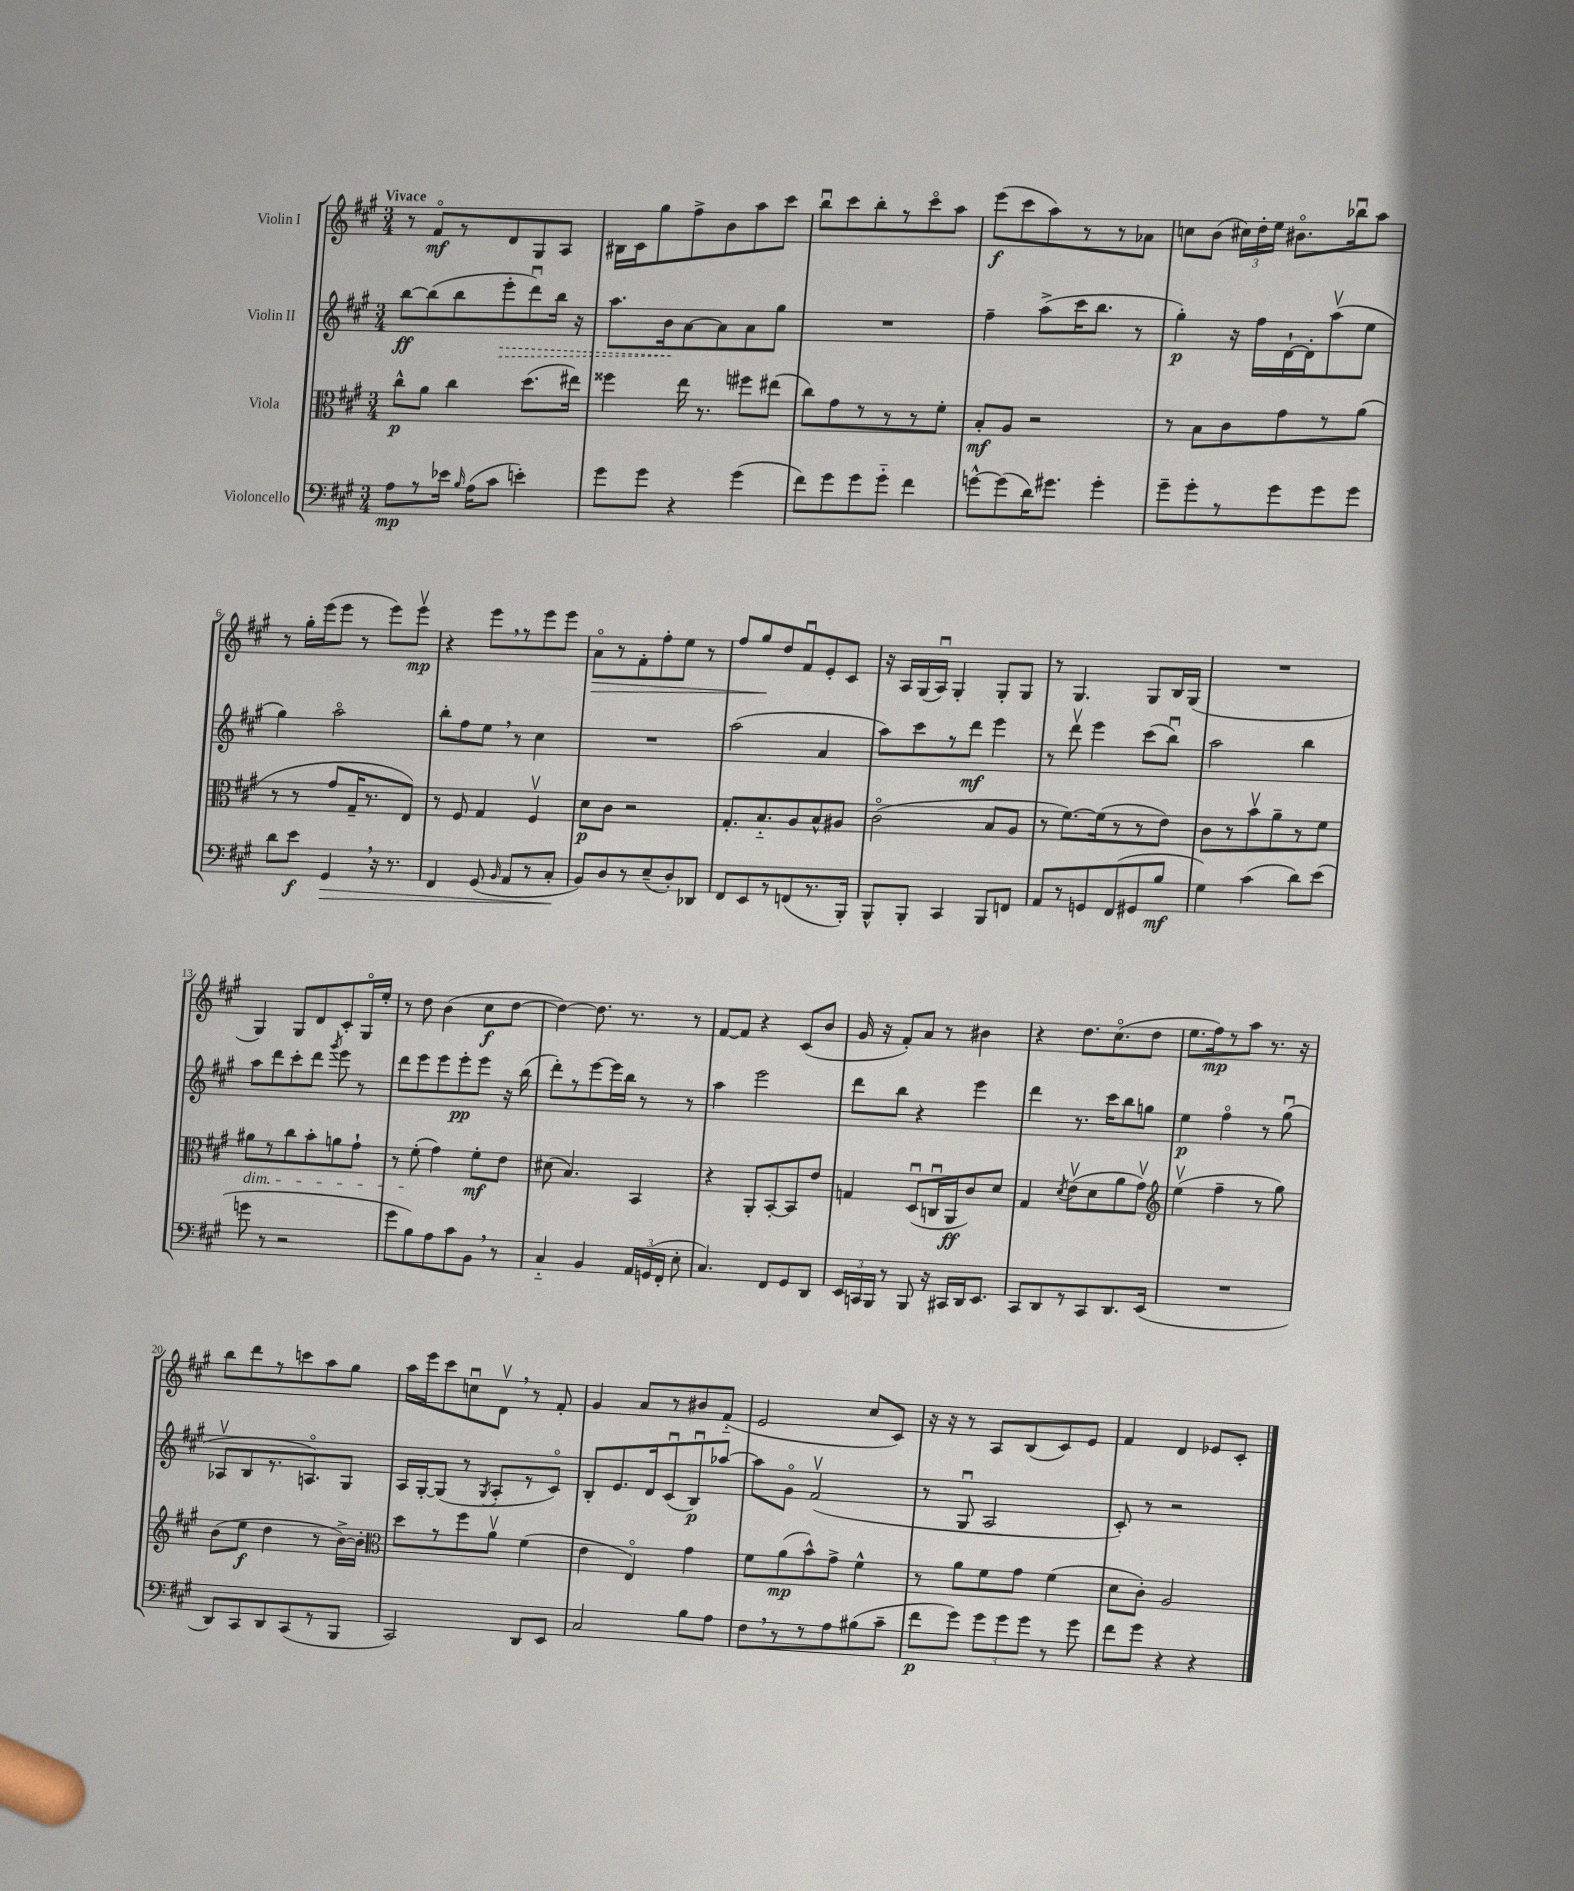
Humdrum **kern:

**kern	**dynam	**kern	**dynam	**kern	**dynam	**kern	**dynam
*part4	*part4	*part3	*part3	*part2	*part2	*part1	*part1
*staff4	*staff4	*staff3	*staff3	*staff2	*staff2	*staff1	*staff1
*I"Violoncello	*	*I"Viola	*	*I"Violin II	*	*I"Violin I	*
*clefF4	*	*clefC3	*	*clefG2	*	*clefG2	*
*k[f#c#g#]	*	*k[f#c#g#]	*	*k[f#c#g#]	*	*k[f#c#g#]	*
*M3/4	*	*M3/4	*	*M3/4	*	*M3/4	*
=1	=1	=1	=1	=1	=1	=1	=1
!	!	!	!	!	!	!LO:TX:a:B:t=Vivace	!
8A\L	mp	8cc#^^\L	p	[8bb\L	ff	8r	.
8r	.	8a\J	.	(8bb\]	.	8f#/L	mf
16e-X\Jk	.	4cc#\	.	8bb\	.	8r	.
16qqB/	.	.	.	.	.	.	.
(16A\KL	.	.	.	.	.	.	.
!	!	!	!	!	!LO:HP:b	!	!
8c#\J	.	.	.	8eee'\	>	8d/	.
4en'\)	.	(8.dd\L	.	8dddu\)	.	8G#/	.
.	.	.	.	16bb\Jk	.	8A/J	.
.	.	16ee#X\Jk)	.	16r	.	.	.
=2	=2	=2	=2	=2	=2	=2	=2
8g#\L	.	4ff##X\	.	8.aa\L	.	16B#X\LL	.
.	.	.	.	.	.	16c#\J	.
8g#\J	.	.	.	.	.	8gg#\	.
.	.	.	.	16b\k	.	.	.
4r	.	16ee\	.	[8a\	]	8ff#^\	.
.	.	8.r	.	.	.	.	.
.	.	.	.	8a\]	.	8b\	.
(4g#\	.	8ff#X\L	.	8a\	.	8aa\	.
.	.	(8ee#X\J	.	8gg#\J	.	8ccc#\J	.
=3	=3	=3	=3	=3	=3	=3	=3
8f#\L)	.	8cc#\L)	.	2.r	.	8bbu\L	.
8g#\	.	8g#\	.	.	.	8ccc#\	.
8g#\	.	8r	.	.	.	8bb'\	.
8g#\J	.	8r	.	.	.	8r	.
4f#\	.	8r	.	.	.	8ccc#\	.
.	.	8f#'\J	.	.	.	8aa\J	.
=4	=4	=4	=4	=4	=4	=4	=4
[8gn^^\L	.	8B'/L	mf	4ff#~\	.	(8eee\L	f
(8g\]	.	8A/J	.	.	.	8ccc#\	.
16d\K)	.	2r	.	(8aa^\L	.	8aa\)	.
8.g#X\J	.	.	.	.	.	.	.
.	.	.	.	16ccc#\K	.	8r	.
.	.	.	.	8.bb\J	.	.	.
4g#'\	.	.	.	.	.	8r	.
.	.	.	.	8r	.	8a-X\J	.
=5	=5	=5	=5	=5	=5	=5	=5
8g#~\L	.	8r	.	4gg#'\)	p	8ccn\L	.
8g#'\	.	8B\L	.	.	.	(8b\J	.
8r	.	8c#\	.	16r	.	24cc#X\LL)	.
.	.	.	.	.	.	24dd'\	.
.	.	.	.	16ff#\LL	.	.	.
.	.	.	.	.	.	24ee\JJ	.
8g#\	.	8g#\	.	[16d`\	.	8.b#X\L	.
.	.	.	.	16d'\J]	.	.	.
8g#\	.	8r	.	(8aav\	.	.	.
.	.	.	.	.	.	16bb-Xu\k	.
8g#\J	.	(8a\J	.	8ee\J	.	8aa\J	.
!!LO:LB:g=z
=6	=6	=6	=6	=6	=6	=6	=6
8d\L	.	8r	.	4gg#\)	.	8r	.
8e\J	f	8r	.	.	.	16gg#'\LL	.
.	.	.	.	.	.	(16eee\J	.
!	!LO:HP:b	!	!	!	!	!	!
4GG#,/	>	8g#/L	.	2aa\	.	8eee\J	.
.	.	16G#~/K	.	.	.	8r	.
.	.	8.r	.	.	.	.	.
16r	.	.	.	.	.	8eee\L)	.
8.r	.	.	.	.	.	.	.
.	.	8E/J)	.	.	.	8eeev\J	mp
=7	=7	=7	=7	=7	=7	=7	=7
4FF#/	.	8r	.	8bb'\L	.	4r	.
.	.	8F#/	.	8ff#\	.	.	.
(8GG#/	.	4G#/	.	8ee,\J	.	8eee,\L	.
16qqBB/	.	.	.	.	.	.	.
8AA/L	.	.	.	8r	.	8r	.
8r	.	4F#v/	.	4cc#\	.	8eee\	.
8C#'/J	.	.	.	.	.	8eee\J	.
.	]	.	.	.	.	.	.
=8	=8	=8	=8	=8	=8	=8	=8
!	!	!	!	!	!	!	!LO:HP:b
8BB/L)	.	8d\L	p	2.r	.	8a\L	>
8D/	.	8c#\J	.	.	.	8r	.
8r	.	2r	.	.	.	8f#'\	.
(8E~/	.	.	.	.	.	8ff#'\	.
8D'/)	.	.	.	.	.	8ee\J	.
8DD-X/J	.	.	.	.	.	8r	.
=9	=9	=9	=9	=9	=9	=9	=9
8FF#/L	.	8.G#'/L	.	(2aa\	.	8ff#/L	.
8EE/	.	.	.	.	.	8gg#/	.
.	.	8.B/	.	.	.	.	.
8r	.	.	.	.	.	8dd/	]
(8FFn/	.	8A/	.	.	.	8f#u/	.
8.r	.	8B^^/	.	4a/	.	8e'/	.
.	.	8A#X/J	.	.	.	8c#/J	.
16BBB'/Jk)	.	.	.	.	.	.	.
=10	=10	=10	=10	=10	=10	=10	=10
8BBB^^/L	.	(2c#\	.	8aa\L)	.	16r	.
.	.	.	.	.	.	16A/LL	.
8BBB'/J	.	.	.	8ccc#\	.	(16G#/	.
.	.	.	.	.	.	16Au/JJ)	.
4CC#/	.	.	.	8r	.	4G#'/	.
.	.	.	.	8ddd\J	mf	.	.
8BBB/L	.	8B/L	.	4eee\	.	8G#'/L	.
8FFn/J	.	8A/J	.	.	.	8G#/J	.
=11	=11	=11	=11	=11	=11	=11	=11
8AA/L	.	8r	.	8r	.	8r	.
8r	.	[8.f#\L)	.	8dddv\	.	4.G#/	.
8GGn/	.	.	.	4eee\	.	.	.
.	.	(16f#\k]	.	.	.	.	.
(8FF#/	.	8r	.	.	.	.	.
8GG#X/	.	8r	.	(8ccc#\L	.	8G#/L	.
8B/J	mf	8e\J)	.	8bbu\J)	.	16B/L	.
.	.	.	.	.	.	(16G#/JJ	.
=12	=12	=12	=12	=12	=12	=12	=12
4G#\)	.	8c#\L	.	2aa\	.	2.r	.
.	.	8r	.	.	.	.	.
(4c#\	.	8bv\	.	.	.	.	.
.	.	8a~\	.	.	.	.	.
8d\L)	.	8r	.	4bb\	.	.	.
(8e\J	.	8f#\J	.	.	.	.	.
!!LO:LB:g=z
=13	=13	=13	=13	=13	=13	=13	=13
!	!	!LO:TX:b:i:t=dim.	!	!	!	!	!
8gn\	.	8a#X\L	.	8aa\L	.	4G#/)	.
8r	.	8r	.	8ddd\	.	.	.
2r	.	8cc#\	.	8ccc#'\	.	8G#/L	.
.	.	8b'\	.	8ddd\J	.	8d/	.
.	.	.	.	8qggg#/	.	.	.
.	.	8an\	.	8eee\	.	8c#'/	.
.	.	8g#`\J	.	8r	.	16G#/L	.
.	.	.	.	.	.	16ee'/JJ	.
=14	=14	=14	=14	=14	=14	=14	=14
8g#\L	.	8r	.	8ddd\L	.	8r	.
8B\)	.	(8f#'\	.	8eee\	.	8dd\	.
8A\	.	4g#\)	.	8eee\	.	(4b\	.
8c#\	.	.	.	8eee'\	pp	.	.
8BB,\J	.	8f#'\L	mf	8eee\J	.	8cc#\L	f
8r	.	8e\J	.	16r	.	[8dd\J	.
.	.	.	.	(16bb\	.	.	.
=15	=15	=15	=15	=15	=15	=15	=15
4C#/	.	(8d#X\	.	8ddd'\L)	.	4dd\_)	.
.	.	4.B/)	.	8r	.	.	.
4BB/	.	.	.	[8eee\	.	8.dd\]	.
.	.	.	.	16eee\L]	.	.	.
.	.	.	.	16bb\JJ	.	8.r	.
24AA/LL	.	4BB/	.	8r	.	.	.
(24GGn/	.	.	.	.	.	.	.
24FF#'/JJ	.	.	.	.	.	.	.
8E'\	.	.	.	8r	.	8r	.
=16	=16	=16	=16	=16	=16	=16	=16
4.C#/)	.	4r	.	4aa\	.	[8f#/L	.
.	.	.	.	.	.	8f#/J]	.
.	.	8AA'/L	.	2eee\	.	4r	.
8FF#/L	.	[8BB'/	.	.	.	.	.
8GG#/	.	8BB/]	.	.	.	(8c#/L	.
8DD/J	.	8e/J	.	.	.	8b/J	.
=17	=17	=17	=17	=17	=17	=17	=17
24EE/LL	.	4Gn/	.	8ddd\L	.	16g#/	.
24CCn/	.	.	.	.	.	.	.
.	.	.	.	.	.	16r	.
24BBB/JJ	.	.	.	.	.	.	.
8r	.	.	.	8bb\J	.	8f#'/L)	.
8BBB/	.	(8Du/L	.	4r	.	8a/J	.
16r	.	16Cnu/L	.	.	.	8r	.
16CC#X/LL	.	16AA/J	ff	.	.	.	.
16DD/J	.	8c#/)	.	4eee\	.	4b#X\	.
8.EE/J	.	.	.	.	.	.	.
.	.	8d/J	.	.	.	.	.
=18	=18	=18	=18	=18	=18	=18	=18
8CC#/L	.	4G#/	.	4ddd\	.	4r	.
8DD/	.	.	.	.	.	.	.
.	.	8qd/	.	.	.	.	.
8r	.	(8ev\L	.	8.r	.	8.dd\L	.
8CC#/	.	8d\	.	.	.	.	.
.	.	.	.	16ccc#\KL	.	(8.cc#\	.
8.DD/	.	8a\	.	8bb\	.	.	.
.	.	8g#v\J)	.	8ggn\J	.	8dd\J	.
(16EE/Jk	.	.	.	.	.	.	.
=19	=19	=19	=19	=19	=19	=19	=19
*	*	*clefG2	*	*	*	*	*
2.r	.	(4eev\	.	4ee\	p	8.ee\L	.
.	.	.	.	.	.	16ff#\k)	mp
.	.	4ff#~\	.	4ff#\	.	8r	.
.	.	.	.	.	.	8aa\J	.
.	.	8r	.	8r	.	8.r	.
.	.	8gg#\)	.	(8gg#u\	.	.	.
.	.	.	.	.	.	16r	.
!!LO:LB:g=z
=20	=20	=20	=20	=20	=20	=20	=20
8DD/L)	.	(8b\L	.	8A-Xv/L	.	8bb\L	.
8CC#/	.	8ee\J	f	8B/	.	8ddd\	.
8DD/	.	4dd\	.	8.r	.	8r	.
(8CC#/	.	.	.	.	.	8cccn\	.
.	.	.	.	8.An/)	.	.	.
8r	.	8r	.	.	.	8aa\	.
8BBB/J	.	[16b^\LL)	.	8G#/J	.	8gg#\J	.
.	.	16b'\JJ]	.	.	.	.	.
=21	=21	=21	=21	=21	=21	=21	=21
*	*	*clefC3	*	*	*	*	*
2CC#/)	.	8dd\L	.	16A/LL	.	16aa\LL	.
.	.	.	.	[16G#'/J	.	16eee\J	.
.	.	8r	.	(8G#/J]	.	8ccc#\	.
.	.	8ff#\	.	8r	.	8ccnu\	.
.	.	.	.	8qG#/	.	.	.
.	.	8av\J	.	8A'/L	.	8dv,\J	.
8DD/L	.	(4f#\	.	8r	.	8r	.
8EE/J	.	.	.	8c#/J)	.	8f#'/	.
=22	=22	=22	=22	=22	=22	=22	=22
2C#/	.	4e\	.	8B'/L	.	4g#/	.
.	.	.	.	8.e/	.	.	.
.	.	4E/)	.	.	.	8a/L	.
.	.	.	.	16d/k	.	.	.
.	.	.	.	(8c#u/	.	8r	.
8B\L	.	4g#\	.	8Bu/)	p	8b#X/	.
8A\J	.	.	.	[8aa-X/J	.	(8f#/J	.
=23	=23	=23	=23	=23	=23	=23	=23
8F#,\L	.	8f#\L	.	8aa-\L]	.	2e/	.
8r	.	(8a\	mp	8g#\J	.	.	.
8r	.	8b^^\)	.	(2f#v/	.	.	.
8A\	.	8g#^\J	.	.	.	.	.
(8B#X\	.	4f#^^\	.	.	.	8cc#/L	.
8c#~\J	.	.	.	.	.	8c#/J)	.
=24	=24	=24	=24	=24	=24	=24	=24
8f#\L	p	8r	.	8r	.	16r	.
.	.	.	.	.	.	16r	.
8g#\J)	.	8a\L	.	8G#u/	.	8r	.
12g#\L	.	8f#\	.	2A/	.	8A/L	.
12g#\	.	.	.	.	.	.	.
.	.	8g#\J	.	.	.	(8B/	.
12g#\J	.	.	.	.	.	.	.
8r	.	(4f#\	.	.	.	8c#/)	.
8g#\	.	.	.	.	.	8e/J	.
=25	=25	=25	=25	=25	=25	=25	=25
8f#\L	.	8d\L	.	8c#'/)	.	4f#/	.
8g#\J	.	8c#'\J)	.	8r	.	.	.
4r	.	2A/	.	2r	.	4d/	.
4r	.	.	.	.	.	8e-X/L	.
.	.	.	.	.	.	8c#'/J	.
==	==	==	==	==	==	==	==
*-	*-	*-	*-	*-	*-	*-	*-
